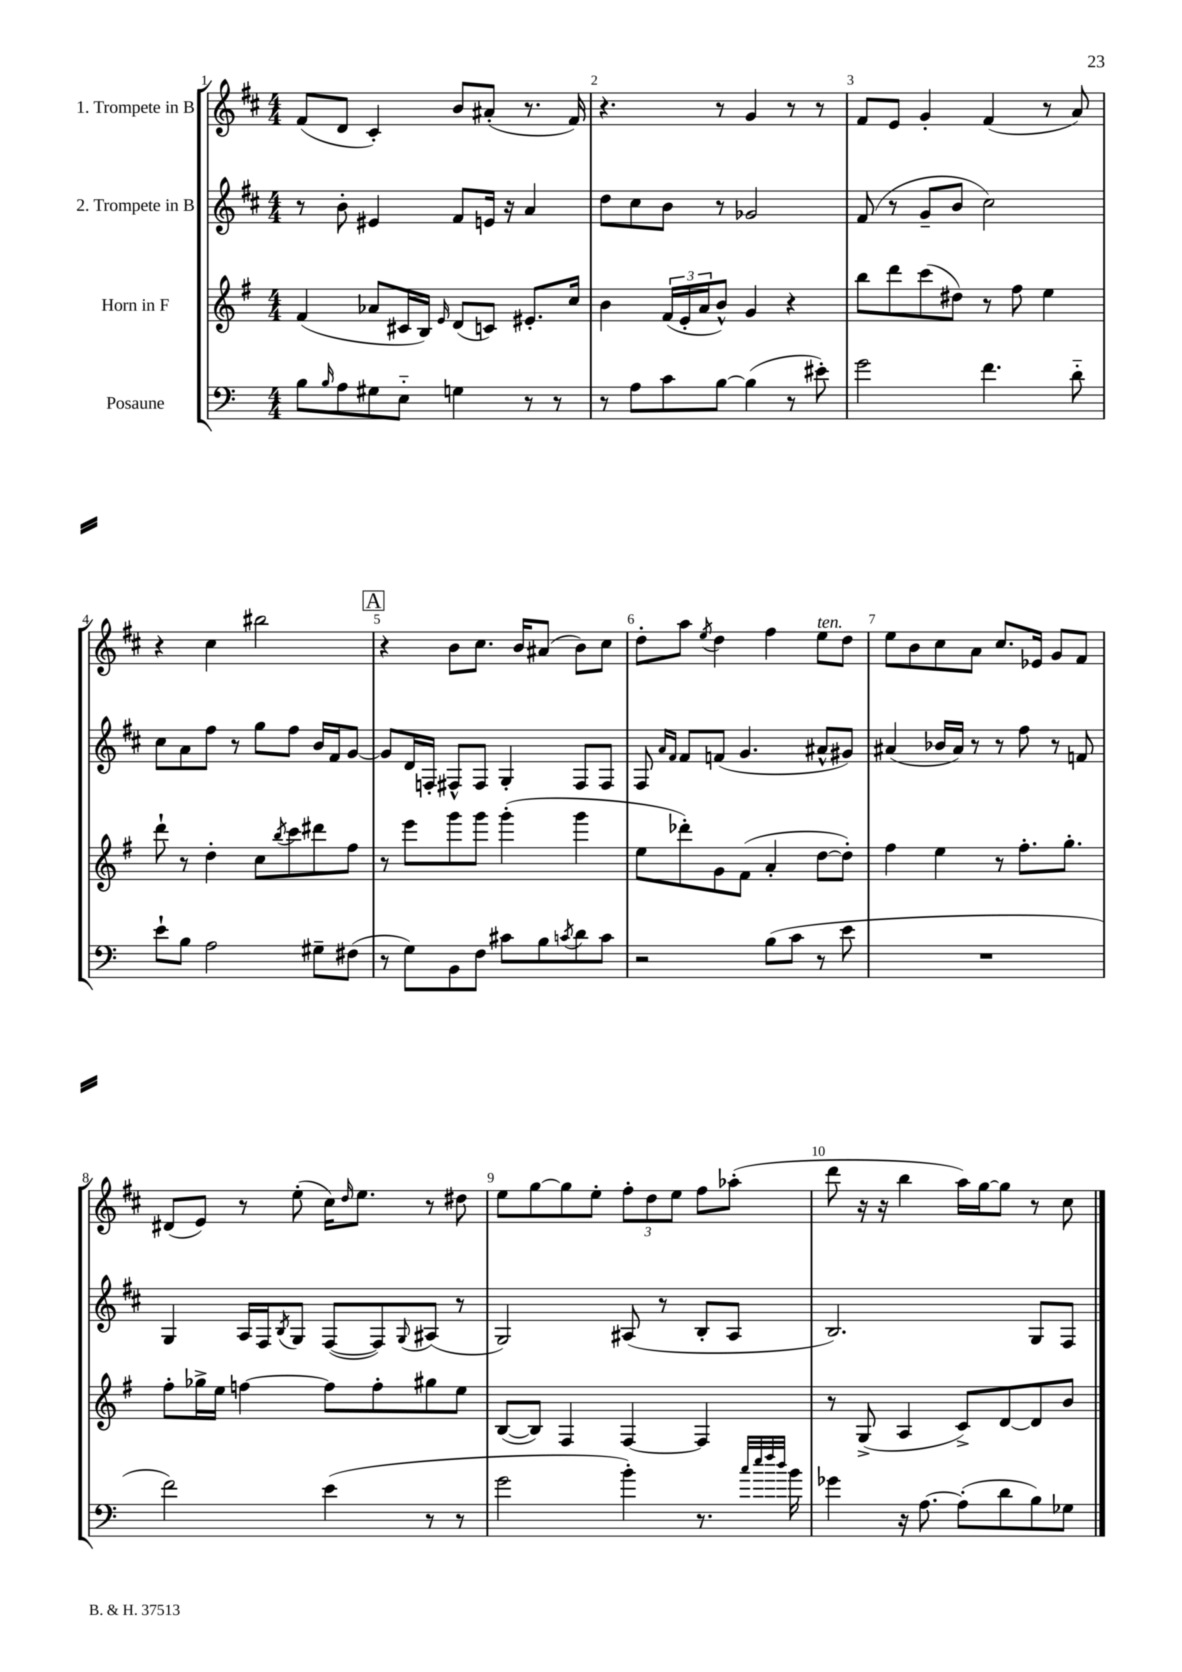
<<
\new StaffGroup <<
\new Staff = "s0" \with { instrumentName = "1. Trompete in B" } {
    \clef treble \key d \major \numericTimeSignature \time 4/4
    fis'8( d'8 cis'4-.) b'8 ais'8-.( r8. fis'16) |
    r4. r8 g'4 r8 r8 |
    fis'8 e'8 g'4-. fis'4( r8 a'8) |
    r4 cis''4 bis''2 |
    \mark \markup { \box "A" } r4 b'8 cis''8. b'16 ais'8( b'8) cis''8 |
    d''8-. a''8 \acciaccatura { e''8 } d''4 fis''4 e''8^\markup { \italic "ten." } d''8 |
    e''8 b'8 cis''8 a'8 cis''8. ees'16 g'8 fis'8 |
    dis'8( e'8) r8 e''8-.( cis''16) \grace { d''16 } e''8. r8 dis''8 |
    e''8 g''8~ g''8 e''8-. \tuplet 3/2 { fis''8-. d''8 e''8 } fis''8 aes''8-.( |
    d'''8 r16 r16 b''4 a''16) g''16~ g''8 r8 cis''8 \bar "|." |
}
\new Staff = "s1" \with { instrumentName = "2. Trompete in B" } {
    \clef treble \key d \major \numericTimeSignature \time 4/4
    r8 b'8-. eis'4 fis'8 e'16 r16 a'4 |
    d''8 cis''8 b'8 r8 ges'2 |
    fis'8( r8 g'8-- b'8 cis''2) |
    cis''8 a'8 fis''8 r8 g''8 fis''8 b'16 fis'16 g'8~ |
    \mark \markup { \box "A" } g'8 d'16 f16-. fis8-^ fis8 g4-. fis8 fis8 |
    fis8 \grace { a'16 fis'16 } fis'8 f'8( g'4. ais'8-^ gis'8) |
    ais'4( bes'16 ais'16) r8 r8 fis''8 r8 f'8 |
    g4 a16 fis16 \acciaccatura { b8 } g8 fis8~( fis8) \appoggiatura { g8 } ais8( r8 |
    g2) ais8( r8 b8-. ais8 |
    b2.) g8 fis8 \bar "|." |
}
\new Staff = "s2" \with { instrumentName = "Horn in F" } {
    \clef treble \key g \major \numericTimeSignature \time 4/4
    fis'4( aes'8 cis'16 b16) \grace { e'16 } d'8( c'8) eis'8.-. c''16 |
    b'4 \tuplet 3/2 { fis'16( e'16-. a'16 } b'8-^) g'4 r4 |
    b''8 d'''8 c'''8( dis''8) r8 fis''8 e''4 |
    d'''8-! r8 d''4-. c''8 \acciaccatura { b''8 } c'''8 dis'''8 fis''8 |
    \mark \markup { \box "A" } r8 e'''8 g'''8 g'''8 g'''4-.( g'''4 |
    e''8 des'''8-.) g'8 fis'8( a'4-. d''8~ d''8-.) |
    fis''4 e''4 r8 fis''8.-. g''8.-. |
    fis''8-. ges''16-> e''16 f''4~ f''8 f''8-. gis''8 e''8 |
    b8~( b8) fis4 fis4~ fis4 |
    r8 g8->( a4 c'8->) d'8~ d'8 b'8 \bar "|." |
}
\new Staff = "s3" \with { instrumentName = "Posaune" } {
    \clef bass \key c \major \numericTimeSignature \time 4/4
    b8 \grace { b16 } a8 gis8 e8-_ g4 r8 r8 |
    r8 a8 c'8 b8~ b4( r8 eis'8-.) |
    g'2 f'4. d'8-_ |
    e'8-! b8 a2 gis8-- fis8( |
    \mark \markup { \box "A" } r8 g8) b,8 f8 cis'8 b8 \acciaccatura { c'8 } d'8 c'8 |
    r2 b8( c'8 r8 e'8 |
    R1 |
    f'2) e'4( r8 r8 |
    g'2 b'4-.) r8. \grace { c''32 e''32 f''32 d''32 } b'16 |
    ges'4 r16 a8.~ a8-.( d'8 b8) ges8 \bar "|." |
}
>>
>>
\layout { \context { \Score \override BarNumber.break-visibility = ##(#f #t #t) barNumberVisibility = #all-bar-numbers-visible } }
